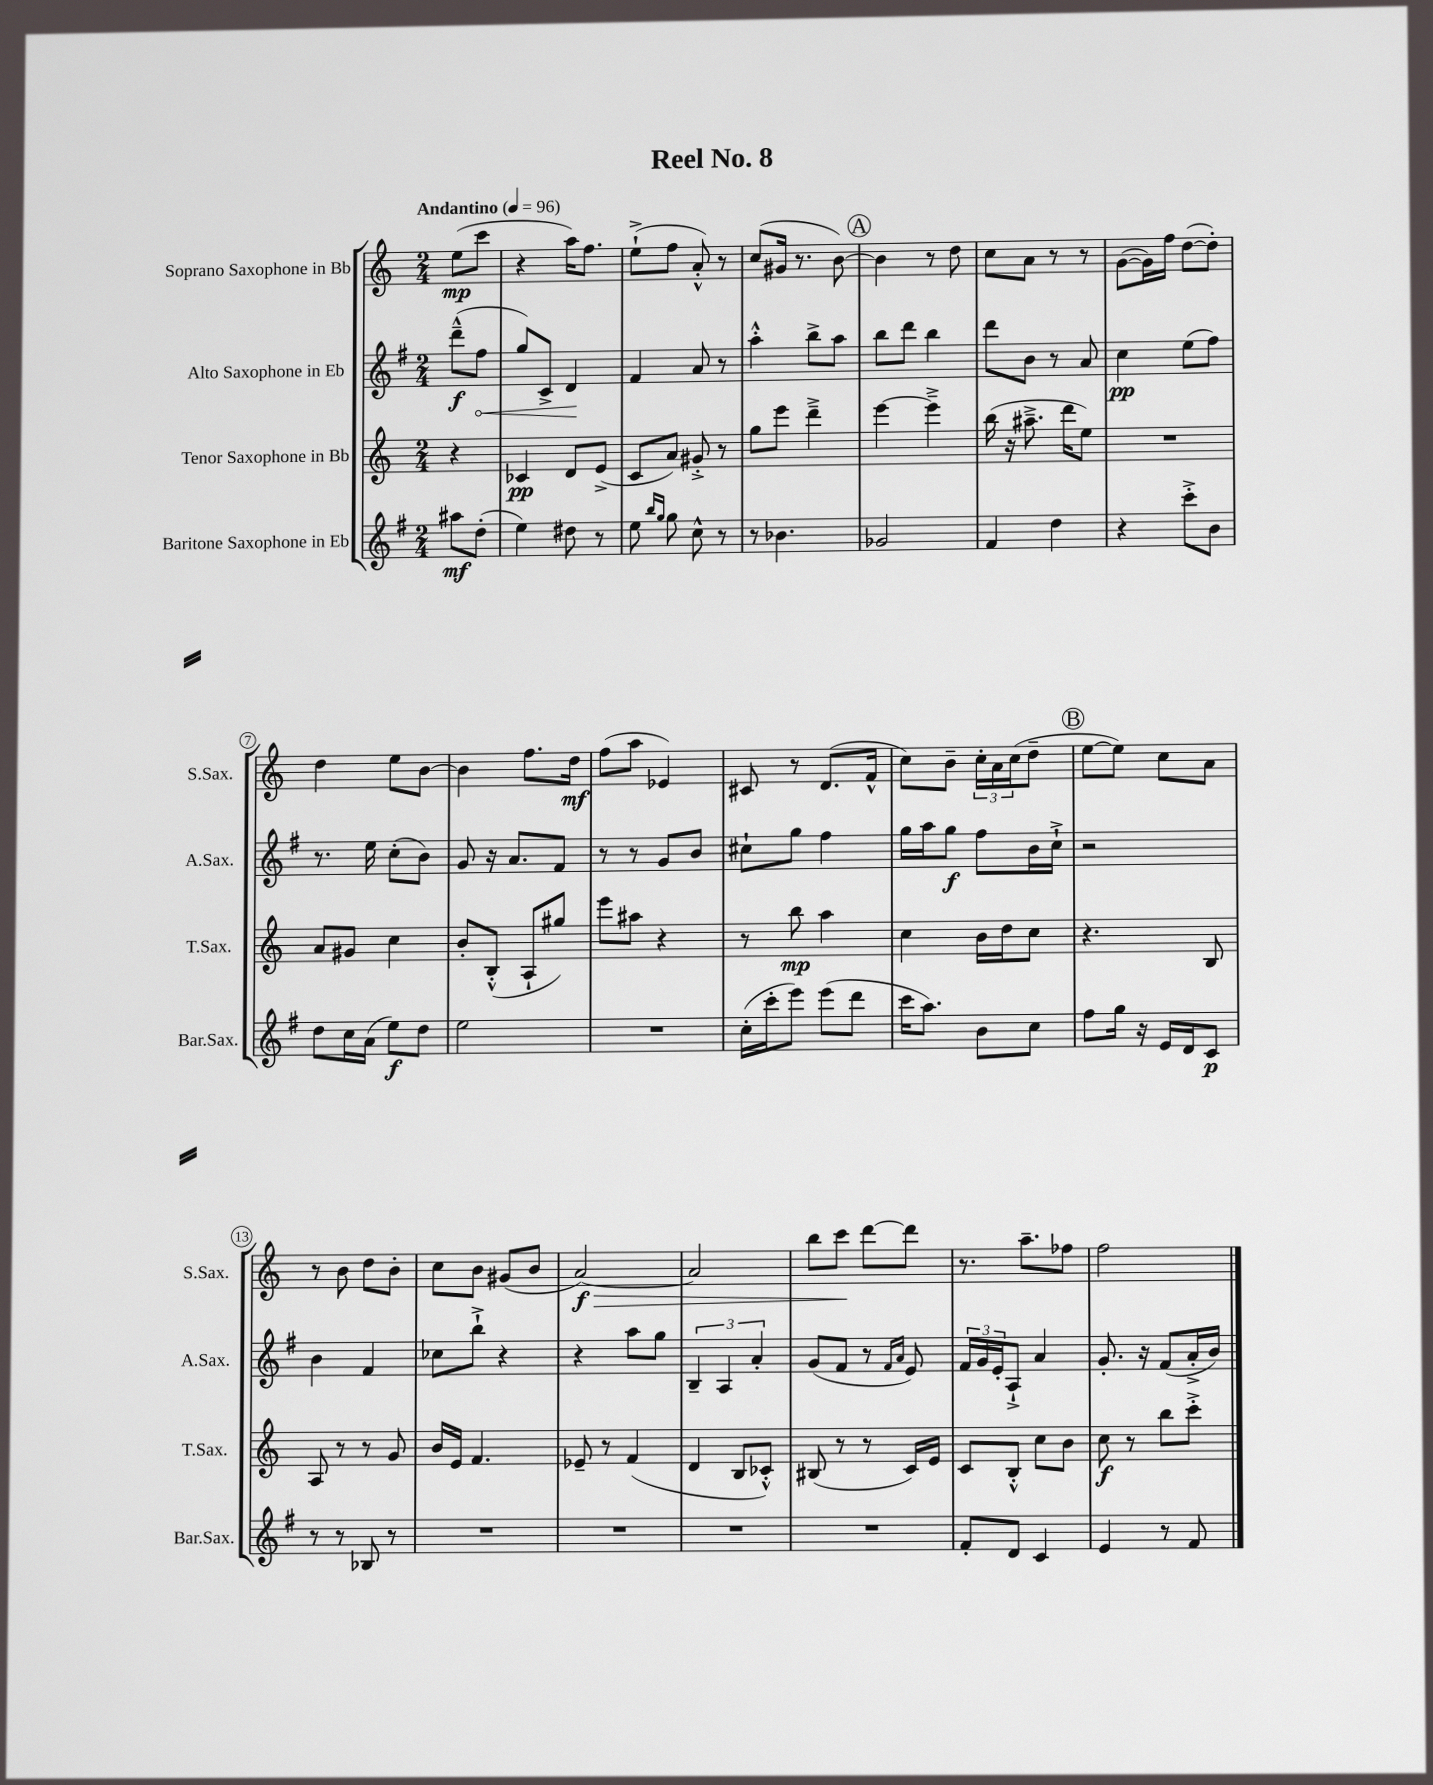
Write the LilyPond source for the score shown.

\header { title = "Reel No. 8" }
<<
\new StaffGroup <<
\new Staff = "s0" \with { instrumentName = "Soprano Saxophone in Bb" shortInstrumentName = "S.Sax." } {
    \clef treble \key c \major \numericTimeSignature \time 2/4 \partial 4 \tempo "Andantino" 4 = 96
    e''8\mp( c'''8 |
    r4 a''16) f''8. |
    e''8-!->( f''8 a'8-.-^) r8 |
    c''8( gis'16 r8. b'8~) |
    \mark \markup { \circle "A" } b'4 r8 d''8 |
    c''8 a'8 r8 r8 |
    g'8~( g'16) f''16 d''8~( d''8-.) |
    d''4 e''8 b'8~ |
    b'4 f''8. d''16\mf |
    f''8( a''8 ees'4) |
    cis'8 r8 d'8.( f'16-^ |
    c''8) b'8-- \tuplet 3/2 { c''16-. a'16 c''16( } d''8-- |
    \mark \markup { \circle "B" } e''8~ e''8) c''8 a'8 |
    r8 b'8 d''8 b'8-. |
    c''8 b'8 gis'8( b'8 |
    a'2~\f\>) |
    a'2 |
    b''8 c'''8\! d'''8~ d'''8 |
    r8. a''8.-- fes''8 |
    f''2 \bar "|." |
}
\new Staff = "s1" \with { instrumentName = "Alto Saxophone in Eb" shortInstrumentName = "A.Sax." } {
    \clef treble \key g \major \numericTimeSignature \time 2/4 \partial 4
    d'''8---^\f( \once \override Hairpin.circled-tip = ##t fis''8\< |
    g''8) c'8-> d'4\! |
    fis'4 a'8 r8 |
    a''4-.-^ b''8-> a''8 |
    \mark \markup { \circle "A" } b''8 d'''8 b''4 |
    d'''8 b'8 r8 a'8 |
    c''4\pp e''8( fis''8) |
    r8. e''16 c''8-.( b'8) |
    g'8 r16 a'8. fis'8 |
    r8 r8 g'8 b'8 |
    cis''8-! g''8 fis''4 |
    g''16 a''16 g''8\f fis''8 b'16 c''16-!-> |
    \mark \markup { \circle "B" } r2 |
    b'4 fis'4 |
    ces''8 b''8-!-> r4 |
    r4 a''8 g''8 |
    \tuplet 3/2 { b4-- a4 a'4-. } |
    g'8( fis'8 r8 \grace { fis'16 a'16 } e'8) |
    \tuplet 3/2 { fis'16 g'16 e'16-. } a8-!-> a'4 |
    g'8.-. r16 fis'8( a'16-.-> b'16) \bar "|." |
}
\new Staff = "s2" \with { instrumentName = "Tenor Saxophone in Bb" shortInstrumentName = "T.Sax." } {
    \clef treble \key c \major \numericTimeSignature \time 2/4 \partial 4
    r4 |
    ces'4\pp d'8 e'8->( |
    c'8 a'8) gis'8-.-> r8 |
    g''8 e'''8 d'''4---> |
    \mark \markup { \circle "A" } e'''4~ e'''4---> |
    b''16( r16 ais''8.---> d'''16 e''8) |
    R2 |
    a'8 gis'8 c''4 |
    b'8-. b8-.-^( a8-! gis''8) |
    e'''8 ais''8 r4 |
    r8 b''8\mp a''4 |
    c''4 b'16 d''16 c''8 |
    \mark \markup { \circle "B" } r4. b8 |
    a8 r8 r8 g'8 |
    b'16 e'16 f'4. |
    ees'8-- r8 f'4( |
    d'4 b8 ces'8-.-^) |
    bis8( r8 r8 c'16) e'16 |
    c'8 b8-.-^ c''8 b'8 |
    c''8\f r8 b''8 c'''8-.-> \bar "|." |
}
\new Staff = "s3" \with { instrumentName = "Baritone Saxophone in Eb" shortInstrumentName = "Bar.Sax." } {
    \clef treble \key g \major \numericTimeSignature \time 2/4 \partial 4
    ais''8\mf d''8-.( |
    e''4) dis''8 r8 |
    e''8 \grace { b''16 g''16 } g''8 c''8-^ r8 |
    r8 bes'4. |
    \mark \markup { \circle "A" } ges'2 |
    fis'4 d''4 |
    r4 c'''8-.-> b'8 |
    d''8 c''16 a'16( e''8\f) d''8 |
    e''2 |
    R2 |
    c''16-.( c'''16-. e'''8) e'''8( d'''8 |
    c'''16 a''8.) b'8 c''8 |
    \mark \markup { \circle "B" } fis''8 g''16 r16 e'16 d'16 c'8\p |
    r8 r8 bes8 r8 |
    R2 |
    R2 |
    R2 |
    R2 |
    fis'8-. d'8 c'4 |
    e'4 r8 fis'8 \bar "|." |
}
>>
>>
\layout { \context { \Score \override BarNumber.stencil = #(make-stencil-circler 0.1 0.3 ly:text-interface::print) } }
